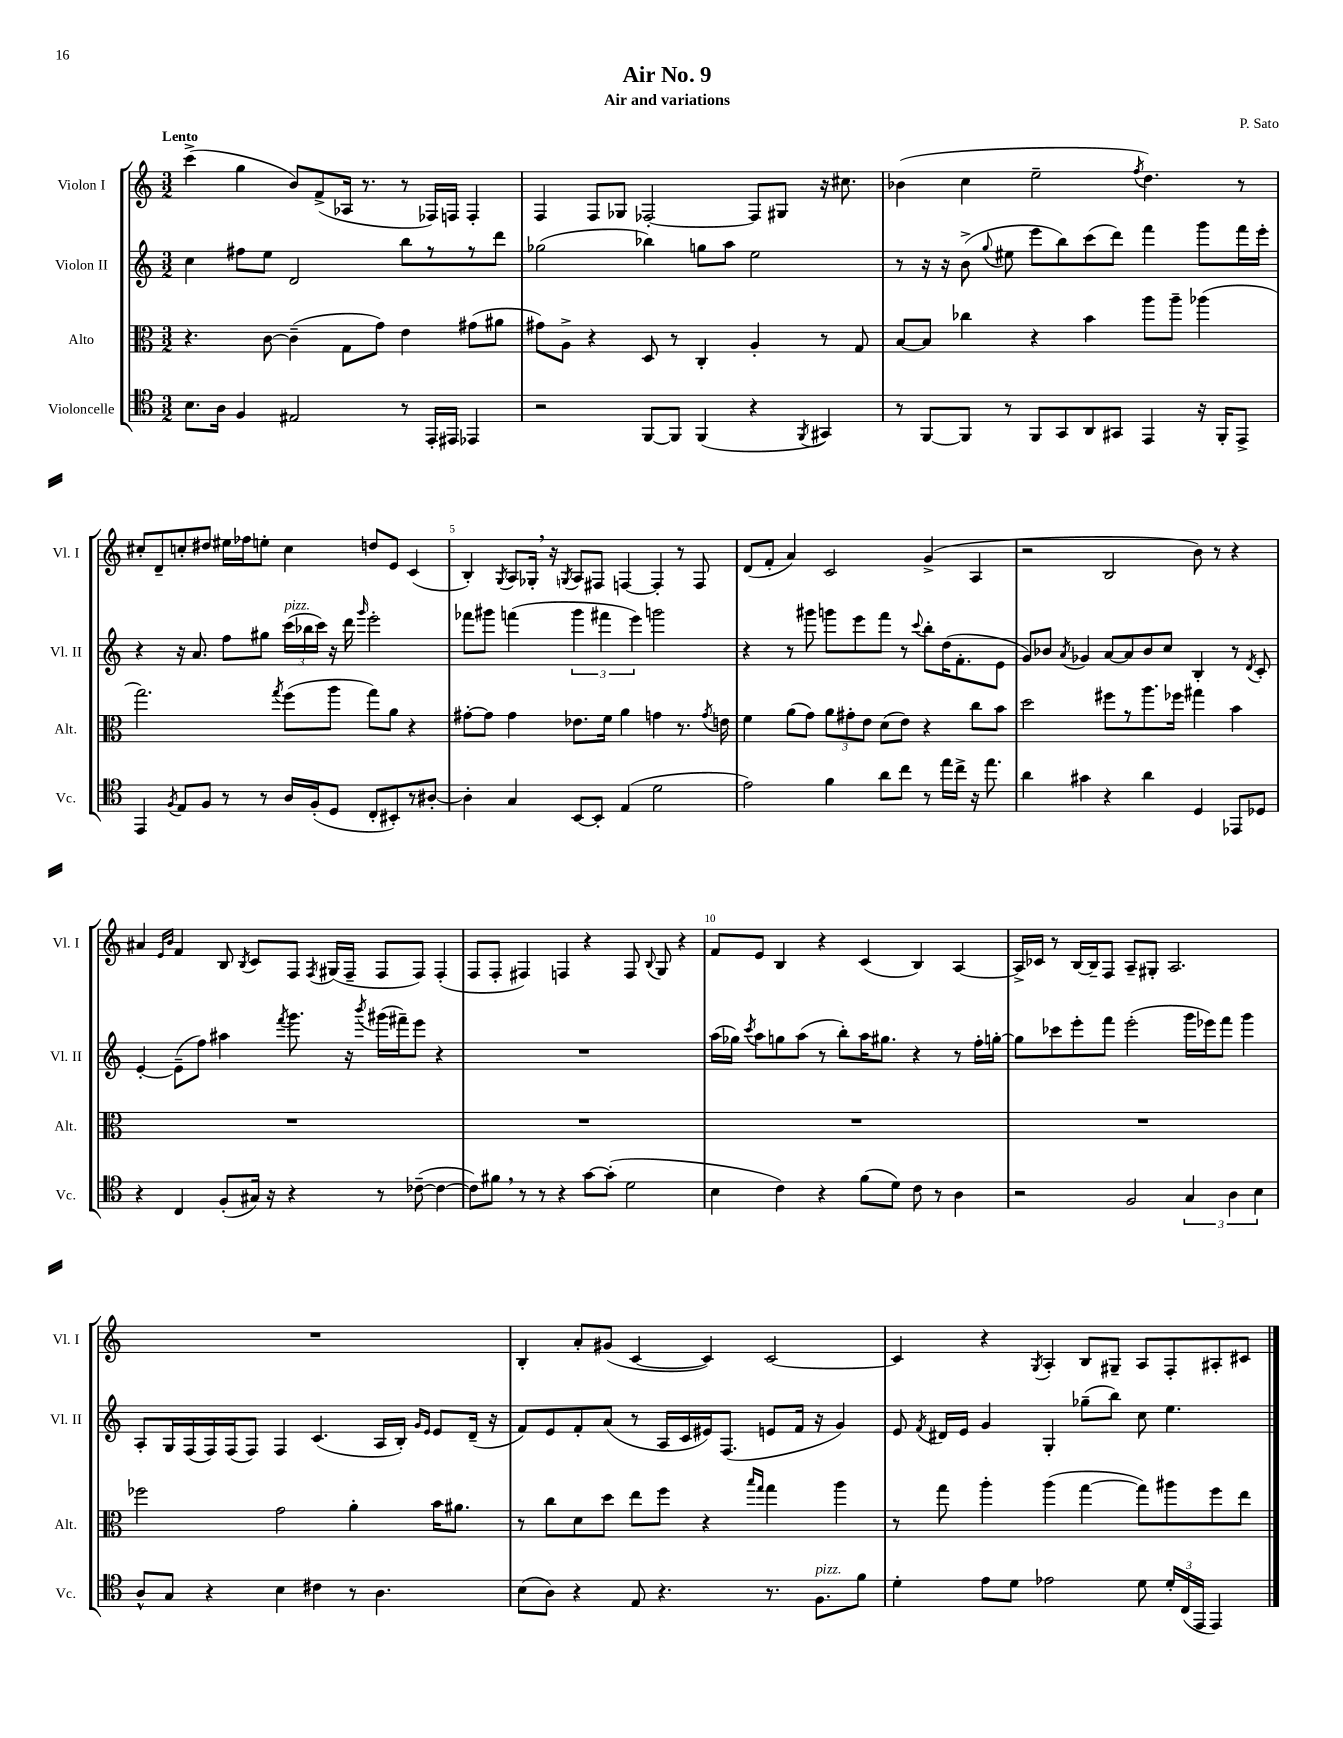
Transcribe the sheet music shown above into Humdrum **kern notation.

**kern	**kern	**kern	**kern
*staff4	*staff3	*staff2	*staff1
*clefC4	*clefC3	*clefG2	*clefG2
*k[]	*k[]	*k[]	*k[]
*M3/2	*M3/2	*M3/2	*M3/2
8.B\L	4.r	4cc\	(4ccc^\
16A\Jk	.	.	.
4F/	.	8ff#\L	4gg\
.	[8c\	8ee\J	.
2E#/	(4c~\]	2d/	8b/L)
.	.	.	(8f^/
.	8G\L	.	16A-/Jk
.	.	.	8.r
.	8g\J)	.	.
8r	4e\	8bb\L	8r
16EE'/LL	.	8r	16F-/LL)
16EE#/JJ	.	.	16F/JJ
4EE-/	(8g#\L	8r	4F'/
.	8a#\J	8ddd\J	.
=	=	=	=
2r	8g#\L)	(2gg-\	4F/
.	8A^\J	.	.
.	4r	.	8F/L
.	.	.	8G-/J
[8FF/L	8D/	4bb-\)	[2F-'/
8FF/]J	8r	.	.
(4FF/	4C'/	8gg\L	.
.	.	8aa\J	.
4r	4A'/	2ee\	8F-/]L
.	.	.	8G#/J
8qFF/	.	.	.
4GG#/)	8r	.	16r
.	.	.	8.cc#\
.	8G/	.	.
=	=	=	=
8r	[8B/L	8r	(4b-\
[8FF/L	8B/]J	16r	.
.	.	16r	.
8FF/]J	4cc-\	(8b^\	4cc\
.	.	8qqgg/	.
8r	.	8ee#\	.
8FF/L	4r	8eee\L	2ee~\
8GG/	.	8bb\)	.
8AA/	4b\	(8ccc\	.
8GG#/J	.	8ddd\J)	.
.	.	.	8qff/
4EE/	8aa\L	4fff\	4.dd\)
.	8aa~\J	.	.
16r	(4aa-\	8ggg\L	.
16FF'/LK	.	.	.
8EE^/J	.	16fff\L	8r
.	.	16eee'\JJ	.
=	=	=	=
4EE/	2.gg\)	4r	8cc#'/L
.	.	.	8d~/
8qF/	.	.	.
8E/L	.	16r	8cc'/
.	.	8.a/	.
8F/J	.	.	8dd#/J
8r	.	8ff\L	16ee#\LL
.	.	.	16ff-\J
8r	.	8gg#\J	8ee'\J
.	8qgg/	.	.
16A/LL	(8ff\L	(24ccc\LL	4cc\
.	.	24bb-\	.
(16F'/J	.	.	.
.	.	24ccc\JJ)	.
8D/J	8aa\J	16r	.
.	.	16ddd\	.
.	.	16qqggg/	.
8C'/L	8gg\L)	2eee'\	8dd/L
8BB#'/)	8a\J	.	8e/J
8r	4r	.	(4c/
[8A#'/J	.	.	.
=	=	=	=
4A#'\]	[8g#'\L	8fff-\L	4B'/)
.	8g#\]J	8ggg#\J	.
.	.	.	8qG/
4G/	4g#\	(4fff\	8A/L
.	.	.	16G-'/Jk
.	.	.	16r
.	.	.	8qG/
[8BB/L	8.e-\L	6ggg#\	8A/L
8BB'/]J	.	.	8F#/J
.	.	6fff#\	.
.	16f\Jk	.	.
(4E/	4a\	.	[4F/
.	.	6eee\)	.
2d\	4g\	2ggg\	4F'/]
.	8.r	.	8r
.	.	.	8F/
.	8qg/	.	.
.	16e\	.	.
=	=	=	=
2e\)	4f\	4r	(8d/L
.	.	.	8f'/J
.	(8a\L	8r	4a/)
.	8g\J)	8ggg#\	.
4f\	12a\L	8ggg\L	2c/
.	12g#'\	.	.
.	.	8eee\	.
.	12e\J	.	.
8a\L	(8d\L	8fff\J	.
8cc\J	8e\J)	8r	.
.	.	8qqccc/	.
8r	4r	8bb'\L	(4g^/
16ee\LL	.	(16dd\K	.
16cc^\JJ	.	8.f'\	.
16r	8cc\L	.	4A/
8.ee\	.	.	.
.	8b\J	8e\J	.
=	=	=	=
4a\	2dd\	8g/L)	2r
.	.	8b-/J	.
.	.	8qa/	.
4g#\	.	4g-/	.
4r	8ff#\L	[8a/L	2B/
.	8r	8a/]	.
4a\	8.aa\	8b-/	.
.	.	8cc/J	.
.	16ff-\Jk	.	.
4D/	4gg#\	4B'/	8b\)
.	.	.	8r
8EE-/L	4b\	8r	4r
.	.	8qd/	.
8D-/J	.	8c'/	.
=	=	=	=
4r	1.r	[4e'/	4a#/
.	.	.	16qqe/LL
.	.	.	16qqb/JJ
4C/	.	(8e~\]L	4f/
.	.	8ff\J)	.
(8F'/L	.	4aa#\	8B/
.	.	.	8qB/
16G#/Jk)	.	.	8c/L
16r	.	.	.
.	.	8qfff/	.
4r	.	8.ggg\	8F/J
.	.	.	8qF/
.	.	.	(16G#/LL
.	.	16r	16F~/JJ
.	.	8qbbb/	.
8r	.	(16ggg#\LL	8F/L
.	.	16fff#~\J)	.
([8c-~\	.	8eee\J	8F/J)
4c-\_	.	4r	(4F'/
=	=	=	=
8c-\]L)	1.r	1.r	8F/L
8f#\J	.	.	8F'/J
8r	.	.	4F#/)
8r	.	.	.
4r	.	.	4F/
[8g\L	.	.	4r
(8g'\]J	.	.	.
2d\	.	.	8F/
.	.	.	8qqB/
.	.	.	8G/
.	.	.	4r
=	=	=	=
4B\	1.r	(16aa\LL	8f/L
.	.	16gg-\JJ)	.
.	.	8qccc/	.
.	.	8aa\L	8e/J
4c\)	.	8gg\	4B/
.	.	(8aa\J	.
4r	.	8r	4r
.	.	8bb'\L)	.
(8f\L	.	16aa\K	(4c/
.	.	8.gg#\J	.
8d\J)	.	.	.
8c\	.	4r	4B/)
8r	.	.	.
4A\	.	8r	[4A/
.	.	16ff'\LL	.
.	.	[16gg'\JJ	.
=	=	=	=
2r	1.r	8gg\]L	16A^/]LL
.	.	.	16c-/JJ
.	.	8ccc-\	8r
.	.	8eee'\	[16B/LL
.	.	.	16B~/]J
.	.	8fff\J	8F/J
2F/	.	(2eee'\	8A~/L
.	.	.	8G#'/J
.	.	.	2.A/
6G/	.	16ggg\LL	.
.	.	16eee-\J)	.
.	.	8fff\J	.
6A\	.	.	.
.	.	4ggg\	.
6B\	.	.	.
=	=	=	=
8A^^/L	2ff-\	8A'/L	1.r
8G/J	.	16G/L	.
.	.	(16F/	.
4r	.	16F/)	.
.	.	(16F/J	.
.	.	8F/J)	.
4B\	2g\	4F/	.
4c#\	.	(4.c/	.
8r	4a'\	.	.
4.A\	.	16A/LL	.
.	.	16B'/JJ)	.
.	.	16qqg/LL	.
.	.	16qqe/JJ	.
.	16b\LK	8e/L	.
.	8.a#\J	.	.
.	.	(16d~/Jk	.
.	.	16r	.
=	=	=	=
(8B\L	8r	8f/L)	4B'/
8A\J)	8cc\L	8e/	.
4r	8d\	8f'/	8a'/L
.	8dd\J	(8a/J	(8g#/J
8E/	8ee\L	8r	[4c/
4.r	8ff\J	16A/LL	.
.	.	16c/	.
.	4r	16e#/J)	4c/])
.	.	(8.F/J	.
.	16qqbb/LL	.	.
.	16qqgg/JJ	.	.
8.r	4gg\	8e/L	[2c/
.	.	16f/Jk	.
8.F\L	.	16r	.
.	4aa\	4g/)	.
8f\J	.	.	.
=	=	=	=
4d'\	8r	8e/	4c/]
.	.	8qf/	.
.	8gg\	16d#/LL	.
.	.	16e/JJ	.
8e\L	4aa'\	4g/	4r
8d\J	.	.	.
.	.	.	8qG/
2e-\	(4aa\	4G'/	4A'/
.	[4gg\	(8gg-~\L	8B/L
.	.	8bb\J)	8G#~/J
8d\	8gg\]L)	8cc\	8A/L
24d'/LL	8aa#\	4.ee\	8F'/
(24C/	.	.	.
24EE/JJ	.	.	.
4EE/)	8ff\	.	8A#'/
.	8ee\J	.	8c#/J
==	==	==	==
*-	*-	*-	*-
